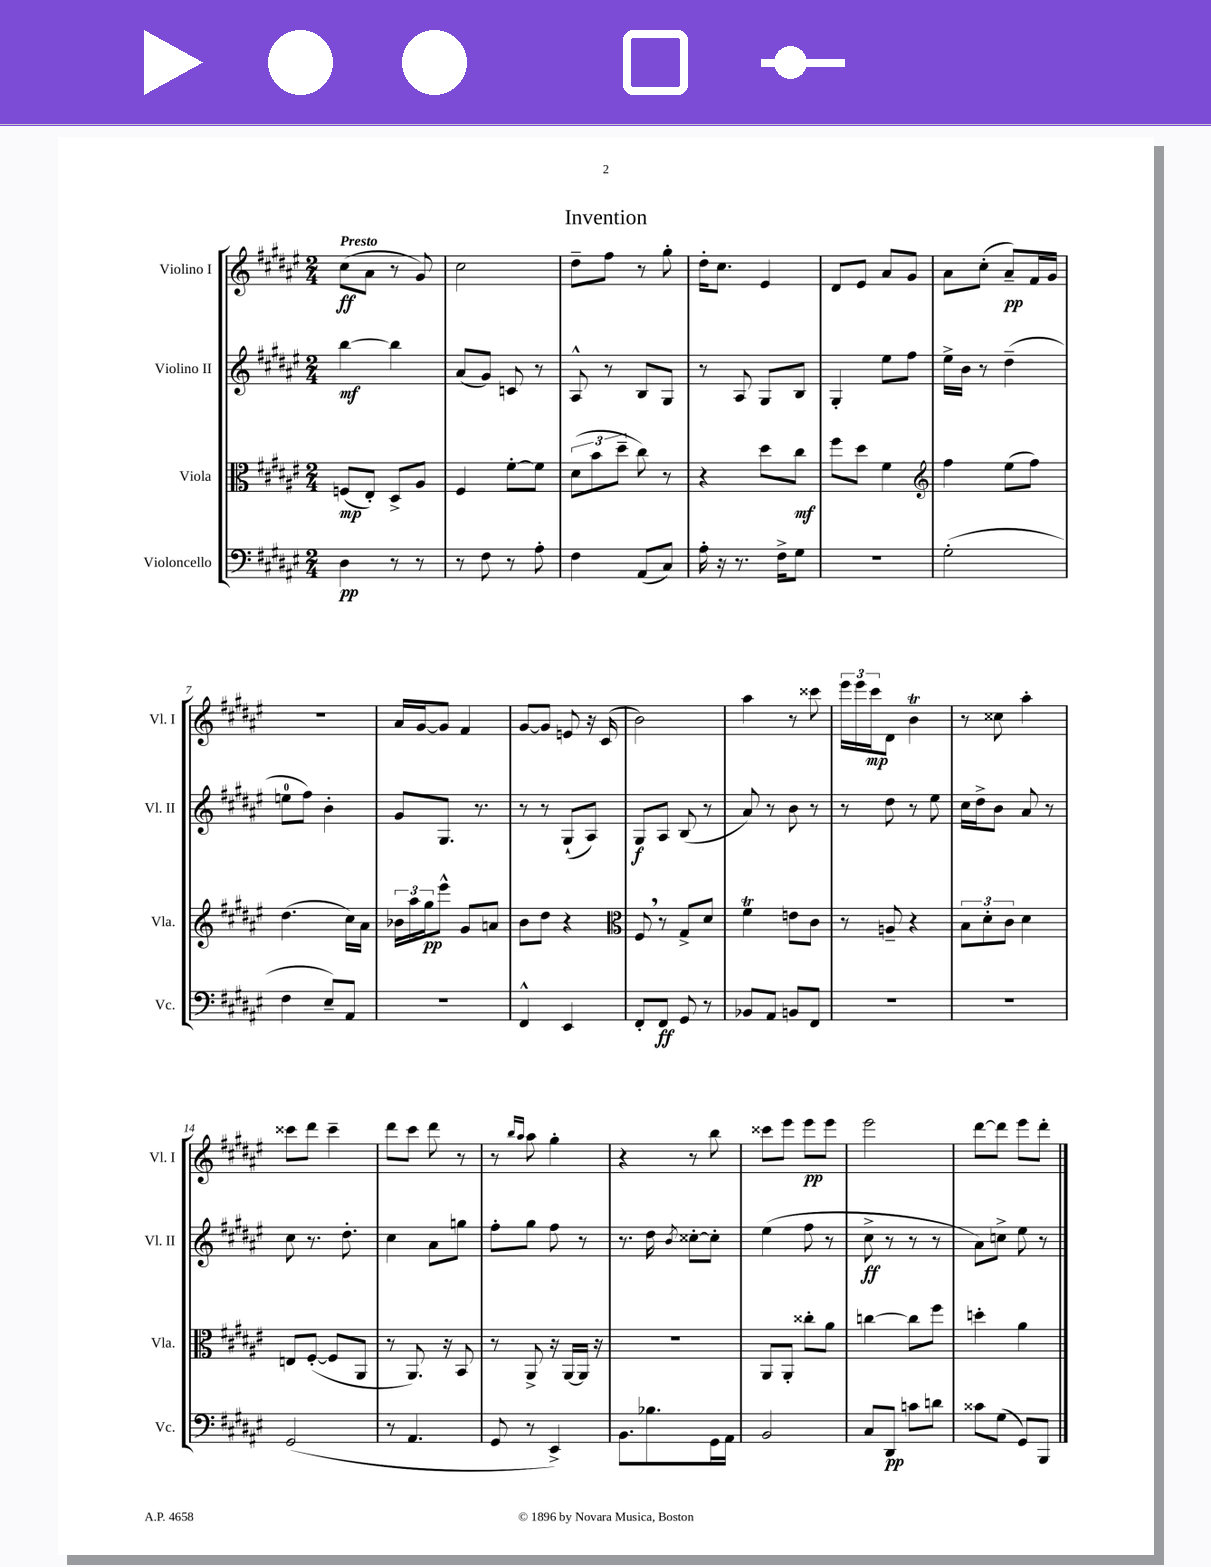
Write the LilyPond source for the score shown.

\header { title = "Invention" }
<<
\new StaffGroup <<
\new Staff = "s0" \with { instrumentName = "Violino I" shortInstrumentName = "Vl. I" } {
    \clef treble \key fis \major \numericTimeSignature \time 2/4 \tempo "Presto"
    cis''8\ff( ais'8 r8 gis'8) |
    cis''2 |
    dis''8-- fis''8 r8 gis''8-. |
    dis''16-. cis''8. eis'4 |
    dis'8 eis'8 ais'8 gis'8 |
    ais'8 cis''8-.( ais'8--\pp) fis'16 gis'16 |
    r2 |
    ais'16 gis'16~ gis'8 fis'4 |
    gis'8~ gis'8 e'8 r16 cis'16( |
    b'2) |
    ais''4 r8 cisis'''8 |
    \tuplet 3/2 { eis'''16 eis'''16 cis'''16\mp } dis'8 b'4\trill |
    r8 cisis''8 ais''4-. |
    cisis'''8 dis'''8 cisis'''4-- |
    dis'''8 cis'''8 dis'''8 r8 |
    r8 \grace { b''16 ais''16 } ais''8 gis''4-. |
    r4 r8 b''8 |
    cisis'''8 eis'''8 eis'''8\pp eis'''8 |
    eis'''2 |
    dis'''8~ dis'''8 eis'''8 dis'''8-. \bar "|." |
}
\new Staff = "s1" \with { instrumentName = "Violino II" shortInstrumentName = "Vl. II" } {
    \clef treble \key fis \major \numericTimeSignature \time 2/4
    b''4~\mf b''4 |
    ais'8( gis'8) c'8 r8 |
    ais8-^ r8 b8 gis8 |
    r8 ais8 gis8 b8 |
    gis4-. eis''8 fis''8 |
    eis''16-> b'16 r8 dis''4--( |
    e''8-0 fis''8) b'4-. |
    gis'8 gis8. r8. |
    r8 r8 gis8-!( ais8) |
    gis8\f ais8 b8( r8 |
    ais'8) r8 b'8 r8 |
    r8 dis''8 r8 eis''8 |
    cis''16 dis''16-> b'8 ais'8 r8 |
    cis''8 r8. dis''8.-. |
    cis''4 ais'8 g''8 |
    fis''8-. gis''8 fis''8 r8 |
    r8. dis''16 \acciaccatura { b'8 } cisis''8~-. cisis''8-. |
    eis''4( fis''8 r8 |
    cis''8->\ff r8 r8 r8 |
    ais'8) c''8-> eis''8 r8 \bar "|." |
}
\new Staff = "s2" \with { instrumentName = "Viola" shortInstrumentName = "Vla." } {
    \clef alto \key fis \major \numericTimeSignature \time 2/4
    f8\mp( eis8-.) dis8-> ais8 |
    fis4 fis'8~-. fis'8 |
    \tuplet 3/2 { dis'8( b'8 dis''8-- } cis''8) r8 |
    r4 dis''8 cis''8\mf |
    fis''8 dis''8 fis'4 |
    \clef treble fis''4 eis''8( fis''8) |
    dis''4.( cis''16) ais'16 |
    \tuplet 3/2 { bes'16 ais''16 gis''16\pp } eis'''8-^ gis'8 a'8 |
    b'8 dis''8 r4 |
    \clef alto fis8 \breathe r8 gis8-> dis'8 |
    fis'4\trill e'8 cis'8 |
    r8 a8-- r4 |
    \tuplet 3/2 { b8 dis'8-. cis'8 } dis'4 |
    e8 fis8~-.( fis8 ais,8 |
    r8 ais,8.) r16 b,8 |
    r8 ais,8-> r16 ais,16~ ais,16 r16 |
    r2 |
    ais,8 ais,8-. cisis''8-. ais'8 |
    c''4~ c''8 fis''8 |
    d''4-. ais'4 \bar "|." |
}
\new Staff = "s3" \with { instrumentName = "Violoncello" shortInstrumentName = "Vc." } {
    \clef bass \key fis \major \numericTimeSignature \time 2/4
    dis4\pp r8 r8 |
    r8 fis8 r8 ais8-. |
    fis4 ais,8( cis8) |
    ais16-. r16 r8. fis16-> gis8 |
    R2 |
    gis2-.( |
    fis4 eis8--) ais,8 |
    R2 |
    fis,4-^ eis,4 |
    fis,8-. fis,8\ff gis,8 r8 |
    bes,8 ais,8 b,8 fis,8 |
    r2 |
    R2 |
    gis,2( |
    r8 ais,4. |
    gis,8 r8 eis,4->) |
    b,8. bes8. gis,16 ais,16 |
    b,2 |
    cis8 dis,8\pp c'8 d'8 |
    cisis'8 gis8( gis,8) b,,8 \bar "|." |
}
>>
>>
